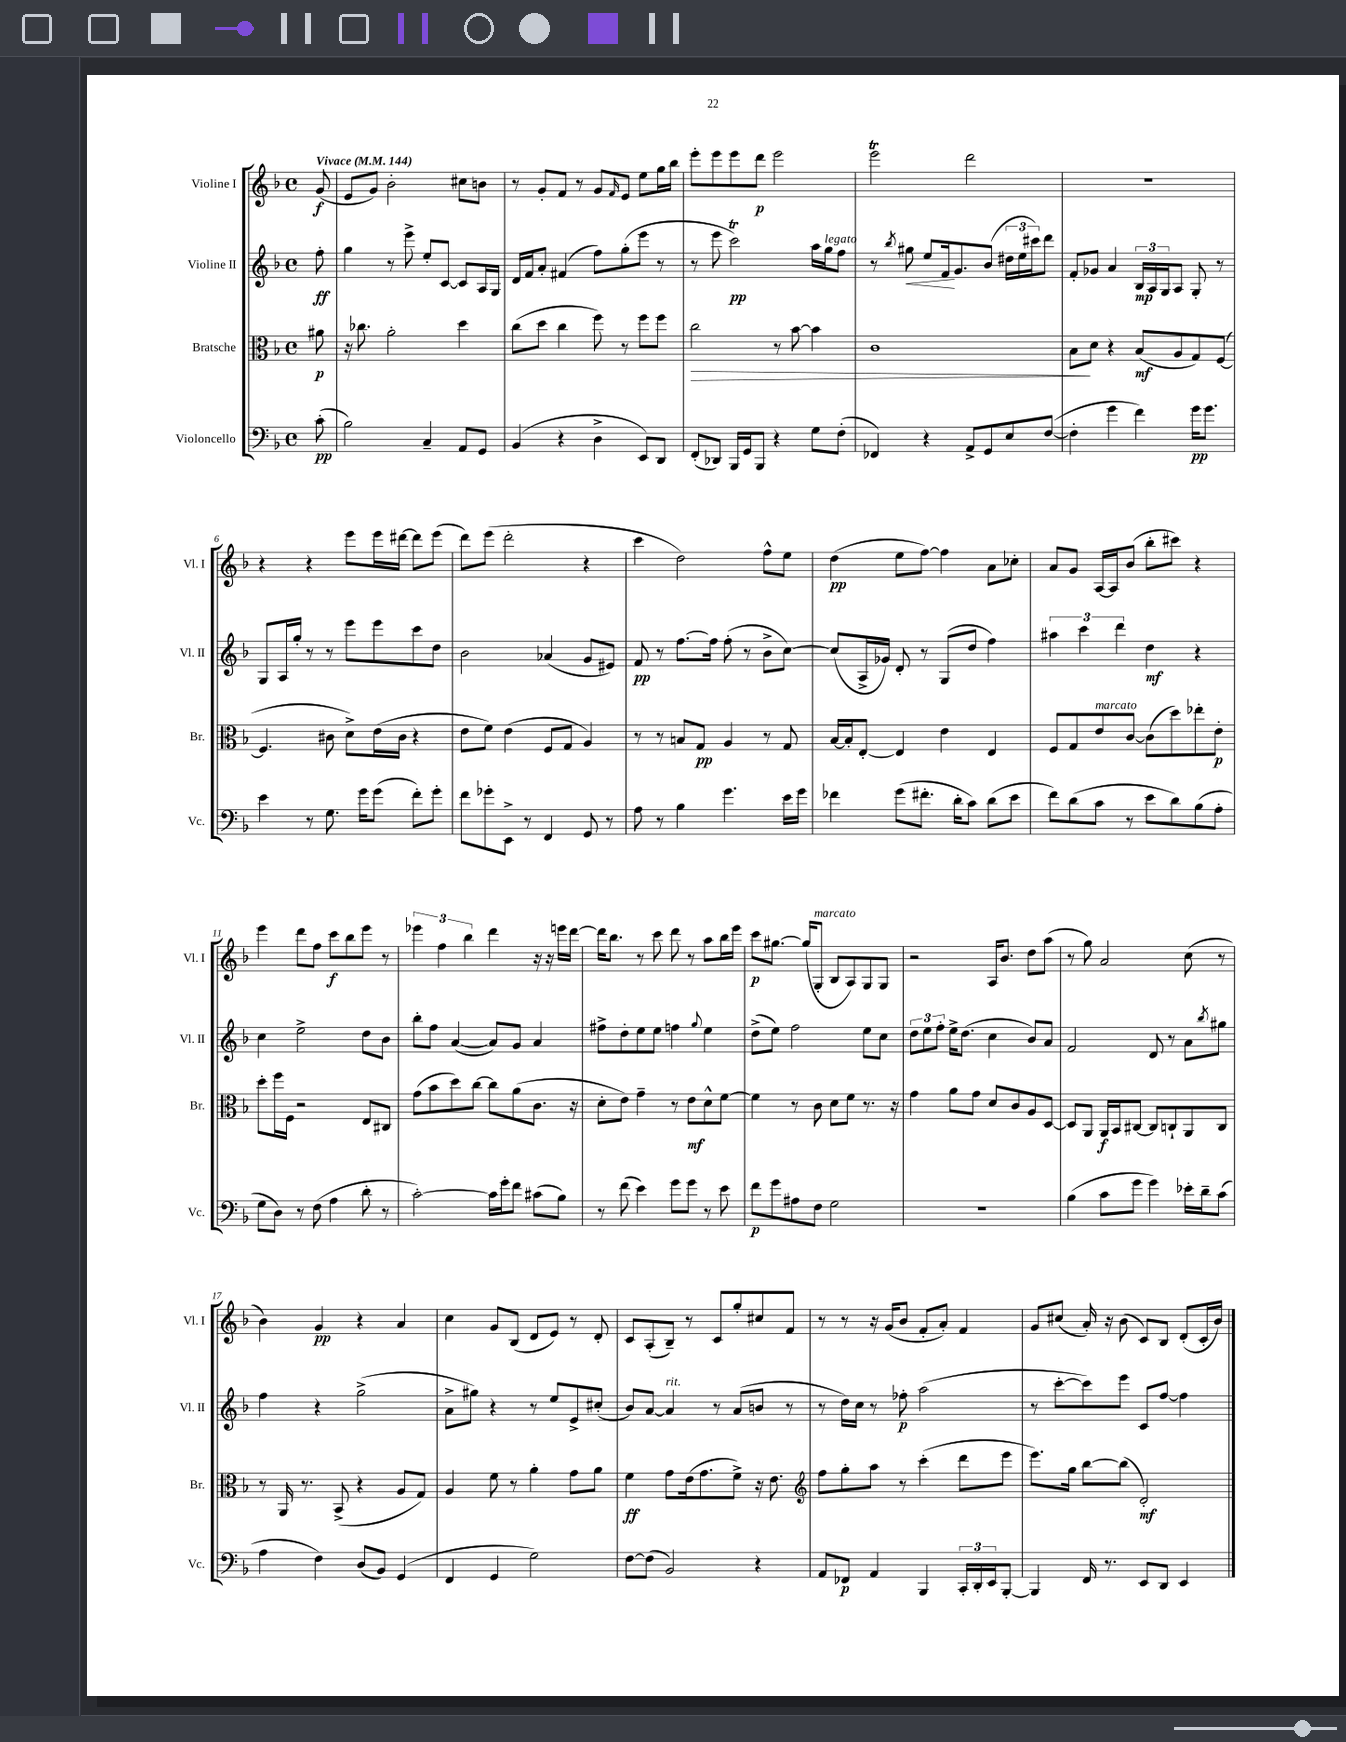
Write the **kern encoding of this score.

**kern	**kern	**kern	**kern
*staff4	*staff3	*staff2	*staff1
*clefF4	*clefC3	*clefG2	*clefG2
*k[b-]	*k[b-]	*k[b-]	*k[b-]
*M4/4	*M4/4	*M4/4	*M4/4
*met(c)	*met(c)	*met(c)	*met(c)
*MM144	*MM144	*MM144	*MM144
(8c'	8a#	8ff'	(8g
=	=	=	=
2B-)	16r	4gg	8e
.	8.cc-	.	.
.	.	.	8g)
.	2a'	8r	2b-'
.	.	8eee^	.
4C~	.	8ee'	.
.	.	[8c	.
8AA	4dd	8c]	8cc#
8GG	.	16A	8b
.	.	16G	.
=	=	=	=
(4BB-	(8cc	16d	8r
.	.	16f	.
.	8dd	8a'	8g'
4r	4cc	(4f#	8f
.	.	.	8r
4D^	8ff)	8ff)	8g
.	.	.	16qqf
.	8r	(8gg'	8e
8EE)	8ff	8eee	8ee
8DD	8ff	8r	16gg
.	.	.	16bb-
=	=	=	=
(8FF'	2cc	8r	8eee'
8DD-)	.	8eee	8eee
16BBB-	.	2ccc)	8eee
16GG	.	.	.
8BBB-	.	.	8ddd
4r	8r	.	2eee
.	[8b-	.	.
8G	4b-]	16aa	.
.	.	16gg	.
(8F'	.	8ff	.
=	=	=	=
4FF-)	1c	8r	2eee
.	.	8qbb-	.
.	.	8gg#	.
4r	.	8ee	.
.	.	16f	.
.	.	8.g	.
8AA^	.	.	2ddd
8GG	.	(8b-	.
8E	.	24dd#	.
.	.	24ee	.
.	.	24ccc#)	.
([8F	.	8ddd	.
=	=	=	=
4F']	8B-	8f'	1r
.	8d	8g-	.
4g	4r	4a	.
4f)	(8B-	24B-	.
.	.	24A	.
.	.	24G	.
.	8A	8A	.
16g	8G)	8G'	.
8.g	.	.	.
.	([8F	8r	.
=	=	=	=
4e	4.F]	8G	4r
.	.	16A	.
.	.	16gg'	.
8r	.	8r	4r
8.G	8c#	8r	.
.	8d^)	8eee	8eee
16g	.	.	.
(8g	(16e	8eee	16eee
.	16c#	.	[16ddd#
8f')	4r	8ccc	8ddd#]
8g'	.	8dd	(8eee
=	=	=	=
8f	8e	2b-	8ddd)
8g-'	8f)	.	(8eee
8EE^	(4e	.	2ddd'
8r	.	.	.
4FF	8F	(4a-	.
.	8G	.	.
8GG	4A)	8g	4r
8r	.	8e#)	.
=	=	=	=
8A	8r	8f	4ccc
8r	8r	8r	.
4B-	8B	[8.ff	2dd)
.	8G	.	.
.	.	16ff]	.
4.g	4A	(8ff'	.
.	.	8r	.
.	8r	8b-^	8ff^^
16e	8G	[8cc)	8ee
16g	.	.	.
=	=	=	=
4f-	[16B-	(8cc]	(4dd
.	16B-']	.	.
.	[8E'	16A^	.
.	.	16g-)	.
(8g	4E]	8d'	8ee
8.f#'	.	8r	[8ff)
.	4e	(8G	4ff]
16d'	.	.	.
8c)	.	8dd	.
(8d	4E	4ff)	8a
8e	.	.	8cc-'
=	=	=	=
8f)	8F	6aa#	8a
(8d	8G	.	8g
.	.	6ccc	.
8c	8e	.	[16A
.	.	.	16A]
.	.	6ddd	.
8r	[8c	.	(8b-
8e	(8c]	4dd	8bb-'
8d)	8dd)	.	8ccc#)
(8B-	8ee-'	4r	4r
8A'	8e'	.	.
=	=	=	=
8G	8dd'	4cc	4eee
8D)	16ff	.	.
.	16F	.	.
8r	2r	2ee^	8ddd
(8F	.	.	8ff
4A	.	.	8ccc
.	.	.	8bb-
8d'	8E	8dd	8eee
8r	8C#	8b-	8r
=	=	=	=
[2c')	(8g	8bb-'	6eee-
.	8b-	8ff	.
.	.	.	6ff
.	8dd)	([4a	.
.	.	.	6bb-
.	[8cc	.	.
16c]	8cc]	8a])	4ddd
16g'	.	.	.
8f	(8a	8g	.
(8c#	8.c	4a	16r
.	.	.	16r
8B-)	.	.	16eee
.	16r	.	[16ddd
=	=	=	=
8r	8d'	8ff#^	16ddd]
.	.	.	8.bb-
(8f	8e)	8dd'	.
4e)	4g~	8ee	8r
.	.	8ee	8ccc
8g	8r	4ff	8ddd
8g	8e	.	8r
.	.	8qqgg	.
8r	8d^^	4ee	8aa
8e	[8f	.	16bb-
.	.	.	16eee
=	=	=	=
8f	4f]	(8dd^	8ccc
8g	.	8ee)	[8.gg#
8A#	8r	2ff	.
.	.	.	(16gg#]
8F	8c	.	8G'
2G	8d	.	8B-
.	8f	.	8A)
.	8.r	8ee	8G
.	.	8cc	8G
.	16r	.	.
=	=	=	=
1r	4g	12dd	2r
.	.	12ee	.
.	.	12ff'	.
.	8a	16ee^	.
.	.	(8.dd	.
.	8g	.	.
.	8d	4cc	16A
.	.	.	8.b-
.	8c	.	.
.	8A	8b-)	8dd
.	[8D	8a	(8aa
=	=	=	=
(4B-	8D]	2f	8r
.	8AA	.	8gg)
8c	16AA	.	2a
.	16BB-	.	.
8g	[8C#	.	.
4g)	8C#]	8d	.
.	8C`	8r	.
16e-'	8AA	8a	(8cc
16d~	.	.	.
.	.	8qbb-	.
(8c	8C	8gg#	8r
=	=	=	=
4A	8r	4ff	4b-)
.	16AA	.	.
.	8.r	.	.
4F)	.	4r	4g
.	(8BB-^	.	.
(8D	4r	(2gg^	4r
8BB-)	.	.	.
(4GG	8A	.	4a
.	8G)	.	.
=	=	=	=
4FF	4A	8a^	4cc
.	.	8gg#)	.
4GG	8f	4r	8g
.	8r	.	(8B-
2G)	4a'	8r	8d
.	.	8ee	8e)
.	8g	8e^	8r
.	8a	(8cc#'	8d'
=	=	=	=
[8F	4f	8b-)	8c
(8F]	.	[8a	(8A'
2BB-)	8g	4a]	8B-~)
.	(16e	.	8r
.	8.g	.	.
.	.	8r	8c
.	8f^)	(8a	8gg'
4r	16r	8b	8cc#
.	8.e	.	.
.	.	8r	8f
=	=	=	=
*	*clefG2	*	*
8AA	8ff	8r	8r
8FF-	8gg'	16dd)	8r
.	.	16cc	.
4AA	8aa	8r	16r
.	.	.	(16g
.	8r	8ff-'	8b-
4BBB-	(4ccc'	(2aa	8f'
.	.	.	8a')
24CC'	8ddd	.	4f
24DD'	.	.	.
24EE	.	.	.
[8BBB-'	8eee	.	.
=	=	=	=
4BBB-]	8.eee)	8r	8g
.	.	[8ccc'	(8cc#
.	16gg	.	.
16FF	[8bb-	8ccc])	16a')
8.r	.	.	16r
.	(8bb-]	8eee	(8b-
8EE	2d')	8c	8c)
8DD	.	[8ff	8B-
4EE	.	4ff]	(8d'
.	.	.	16c'
.	.	.	16b-)
==	==	==	==
*-	*-	*-	*-
